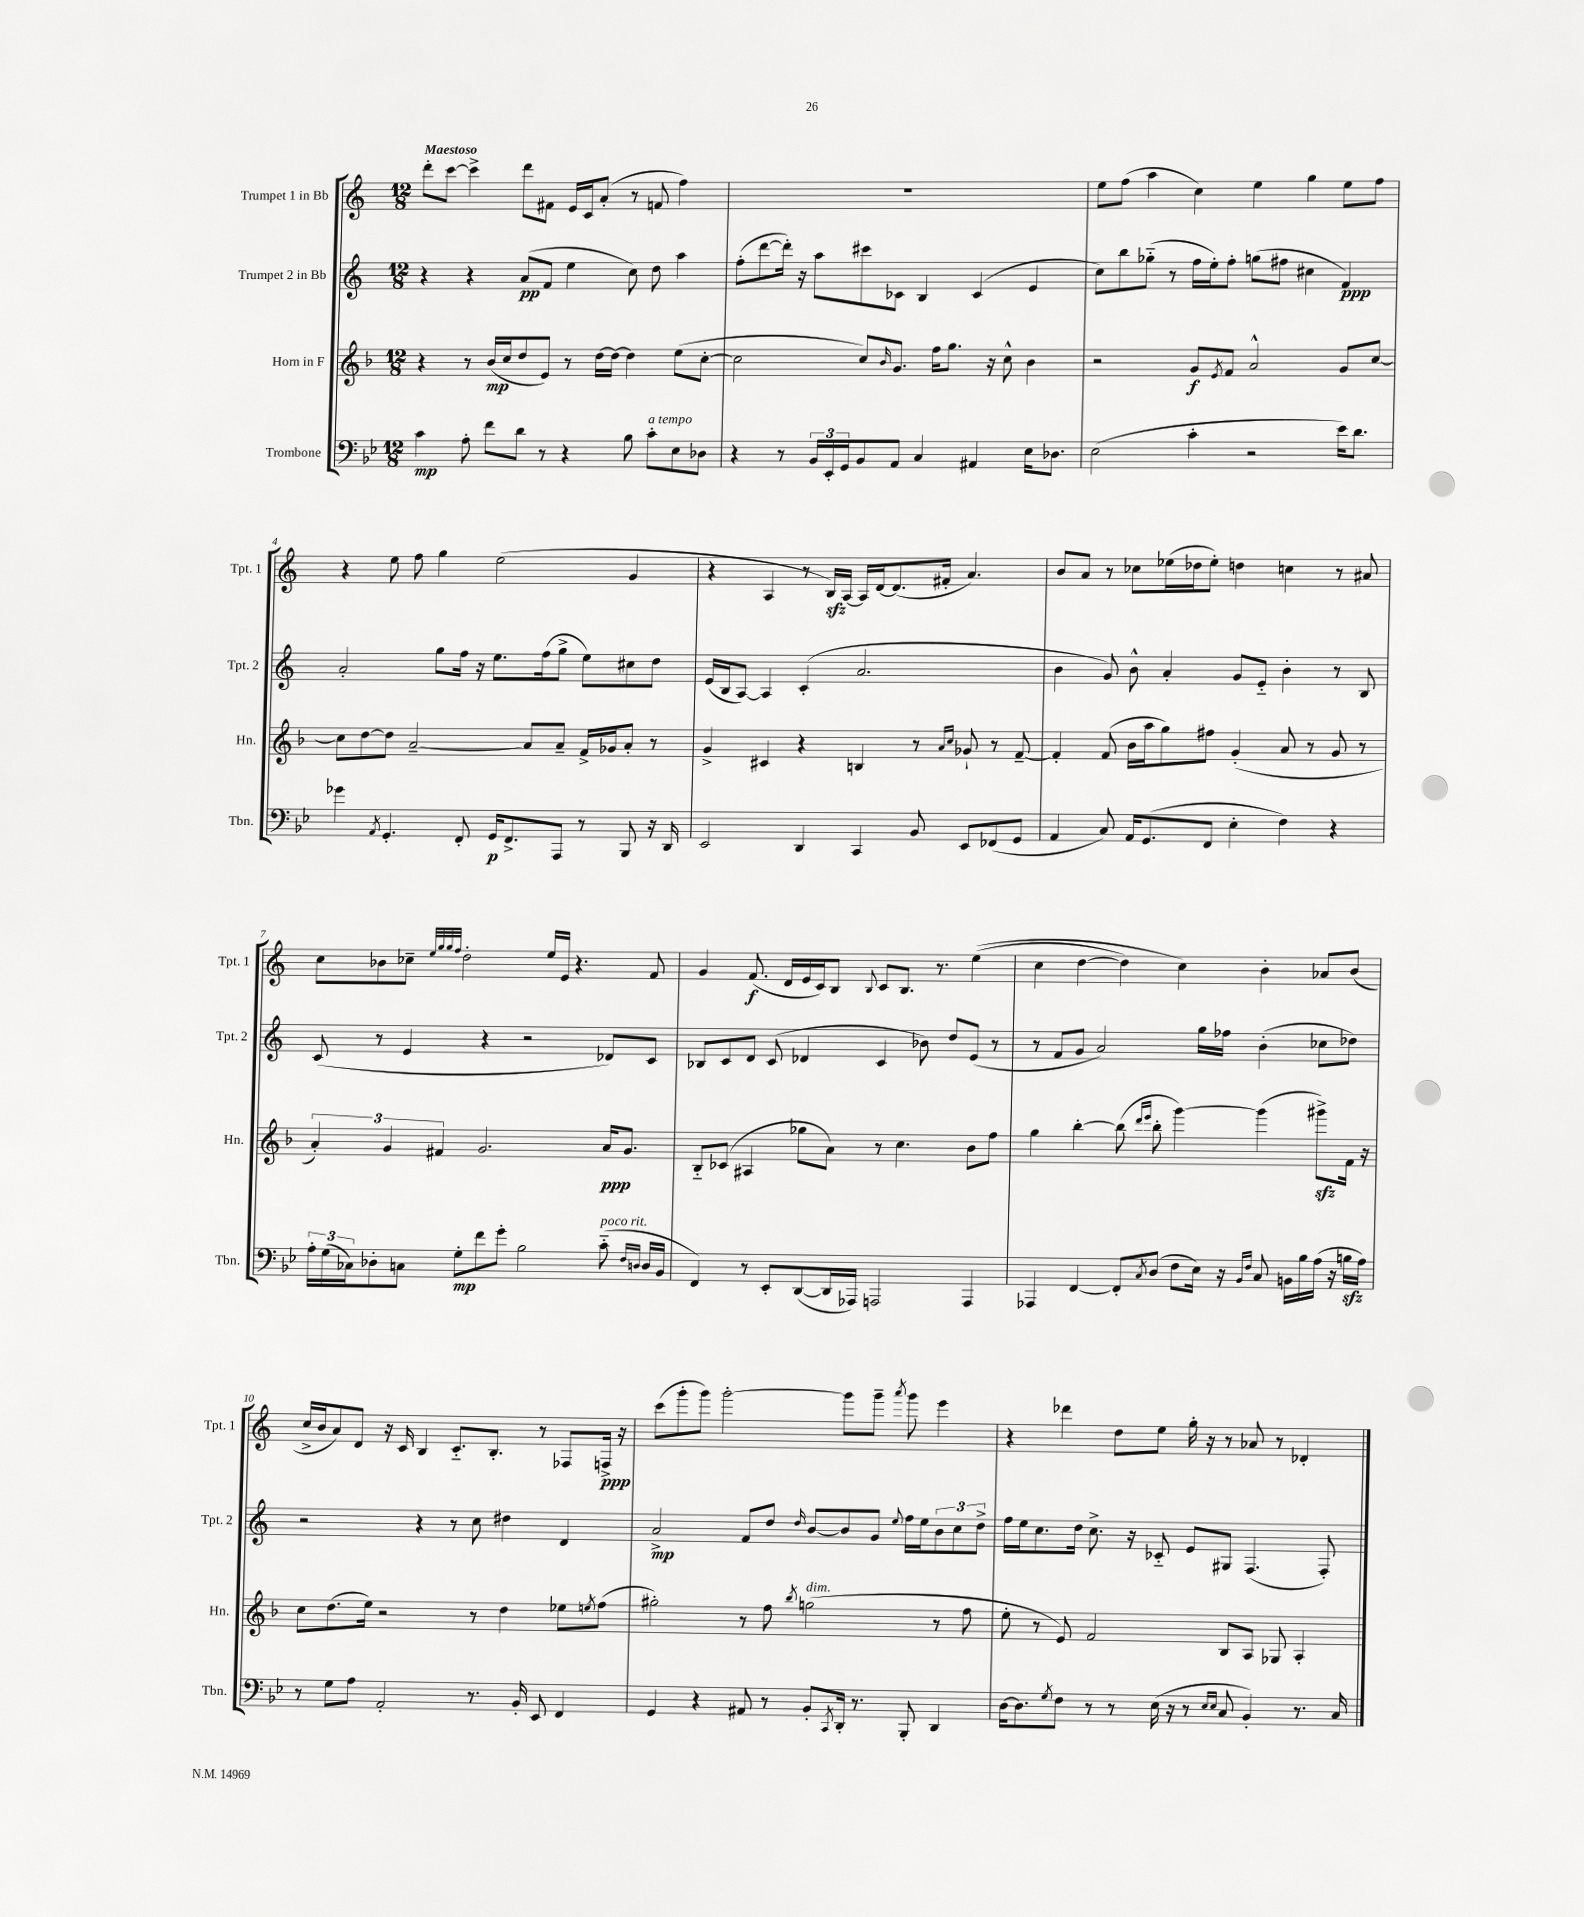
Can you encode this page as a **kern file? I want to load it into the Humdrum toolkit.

**kern	**kern	**kern	**kern
*staff4	*staff3	*staff2	*staff1
*clefF4	*clefG2	*clefG2	*clefG2
*k[b-e-]	*k[b-]	*k[]	*k[]
*M12/8	*M12/8	*M12/8	*M12/8
4c\	4r	4r	8ddd'\L
.	.	.	[8ccc\J
8A'\	8r	4r	4ccc^\]
8f\L	(16b-/LL	.	.
.	16cc/J	.	.
8d\J	8dd/	(8a/L	8ddd\L
8r	8e/J)	8f/J	8f#\J
4r	8r	4ee\	16e/LL
.	.	.	16c/J
.	[16dd\LL	.	(8a'/J
.	16dd\_JJ	.	.
8B-\	4dd\]	8cc\)	8r
8c'\L	.	8dd\	8f/
8E-\	(8ee\L	4aa\	4ff\)
8D-\J	[8cc'\J	.	.
=	=	=	=
4r	2cc\]	(8ff'\L	1.r
.	.	[8ddd\	.
8r	.	16ddd'\]Jk)	.
.	.	16r	.
24BB-/LL	.	8aa\L	.
24EE-'/	.	.	.
24GG/J	.	.	.
8BB-/	8cc/L)	8ccc#\	.
.	16qqb-/	.	.
8AA/J	8.g/J	8c-\J	.
4C/	.	4B/	.
.	16ff\LK	.	.
.	8.gg\J	.	.
4AA#/	.	(4c-/	.
.	16r	.	.
.	8cc^^\	.	.
16E-\LK	4b-\	4e/	.
8.D-\J	.	.	.
=	=	=	=
(2E-\	2r	8cc\L)	8ee\L
.	.	8bb\	(8ff\J
.	.	(8gg-'~\J	4aa\
.	.	8r	.
4c'\	8g/L	16ff\LL	4cc\)
.	.	16ee'\J)	.
.	8qe/	.	.
.	8f/J	8ff'\J	.
2r	2a^^/	(8gg\L	4ee\
.	.	8ff#\J	.
.	.	4cc#\	4gg\
16e-\LK)	8g/L	4f/)	8ee\L
8.d\J	.	.	.
.	[8cc/J	.	8ff\J
=	=	=	=
4g-\	8cc\]L	2a'/	4r
.	[8dd\	.	.
8qAA/	.	.	.
4.GG'/	8dd\]J	.	8ee\
.	[2a~/	.	8ff\
.	.	8gg\L	4gg\
8FF'/	.	16ff\Jk	.
.	.	16r	.
16GG/LK	.	8.ee\L	(2ee\
8.FF^/	.	.	.
.	8a/]L	.	.
.	.	(16ff\k	.
8AAA/J	8a~/J	8gg^\J	.
8r	16f^/LL	8ee\L)	.
.	16g-/J	.	.
8BBB-/	8a'/J	8cc#\	4g/
16r	8r	8dd\J	.
16DD/	.	.	.
=	=	=	=
2EE-/	4g^/	(16e/LL	4r
.	.	16B/J	.
.	.	[8A/J)	.
.	4c#/	4A/]	4A/
4DD/	4r	(4c'/	8r
.	.	.	16B/LL)
.	.	.	[16A/JJ
4CC/	4B/	2.a/	16A/]LL
.	.	.	[16d/J
.	.	.	(8.d/]
8BB-/	8r	.	.
.	.	.	16f#'/Jk
.	16qqa/LL	.	.
.	16qqcc/JJ	.	.
8EE-/L	8g-`/	.	4.a/)
(8FF-/	8r	.	.
8GG/J	[8f~/	.	.
=	=	=	=
4AA/	4f'/]	4b\	8b/L
.	.	.	8a/J
8C/)	(8f/	8g/)	8r
16AA/LK	16b-\LL	8b^^\	8cc-\L
(8.GG/	16aa\J	.	.
.	8gg\)	4a'/	(16ee-\L
.	.	.	16dd-\J
8FF/J	8ff#\J	.	8ee-'\J)
4E-'\	(4g'/	8g/L	4dd\
.	.	8e'~/J	.
4F\)	8a/	4b'\	4cc\
.	8r	.	.
4r	8g/	8r	8r
.	8r	8B/	8a#/
=	=	=	=
24A'\LL	6a'/)	(8c/	8cc\L
(24G\	.	.	.
24C-\J)	.	.	.
8D-'\	.	8r	8b-\
.	6g/	.	.
8C\J	.	4e/	8cc-~\J
.	6f#/	.	.
.	.	.	32qqee/LLL
.	.	.	32qqgg/
.	.	.	32qqgg/
.	.	.	32qqff/JJJ
8G'\L	.	.	2dd'\
8f\	2.g/	4r	.
8g'\J	.	.	.
2B-\	.	2r	.
.	.	.	16ee/LL
.	.	.	16e/JJ
.	.	.	4.r
(8c'~\	16a/LK	8d-/L)	.
.	8.g/J	.	.
16qqF/LL	.	.	.
16qqD/JJ	.	.	.
16D/LL	.	8c/J	8f/
16BB-/JJ	.	.	.
=	=	=	=
4FF/)	8B-'~/L	8B-/L	4g/
.	(8c-/J	8c/	.
8r	4A#/	8d/J	(8.f/
8EE-'/L	.	(8c/	.
.	.	.	16d/LL
([8DD/	8gg-\L	4d-/	16e/
.	.	.	16c/J)
16DD/]L	8a\J)	.	8B/J
16AAA-/JJ)	.	.	.
.	.	.	8qqB/
2AAA/	8r	4c/	8c/L
.	4.cc\	.	8.B/J
.	.	8b-\)	.
.	.	.	8.r
.	.	8dd/L	.
4AAA/	8b-\L	(8e/J	&((4ee\
.	8ff\J	8r	.
=	=	=	=
4AAA-/	4gg\	8r	4cc\
.	.	8f/L	.
[4FF/	[4bb-'\	8g/J	[4dd\
.	.	2a/)	.
8FF'/]L	(8bb-\]	.	4dd\])
.	16qqddd/LL	.	.
8qC/	16qqeee/JJ	.	.
(8D/J	8bb-'\	.	.
8F\L	[4ggg\)	.	4cc\&)
16E-\Jk)	.	16gg\LL	.
16r	.	16ff-\JJ	.
16qqBB-/LL	.	.	.
16qqF/JJ	.	.	.
8C/	(4ggg\]	(4b'\	4b'\
16BB\LL	.	.	.
16B-\	.	.	.
(16A\JJ	8ggg#^\L)	8cc-\L	8a-/L
16r	.	.	.
16B\LL	16f\Jk	8dd-\J)	(8b/J
16A\JJ)	16r	.	.
=	=	=	=
8r	8cc\L	2r	16cc^/LL
.	.	.	16b/J
8G\L	(8.dd\	.	8a/)
8A\J	.	.	8d/J
.	16ee\Jk)	.	.
2AA'/	2r	.	16r
.	.	.	16c/
.	.	4r	4B/
.	.	8r	8.c'~/L
8.r	8r	8cc\	.
.	.	.	8.B'/J
.	4dd\	4dd#\	.
16BB-'/	.	.	.
8EE-/	.	.	8r
4FF/	8ee-\L	4d/	8F-/L
.	8qee/	.	.
.	(8ff\J	.	16F^/Jk
.	.	.	16r
=	=	=	=
4GG/	2gg#'\)	2a^/	(8ccc\L
.	.	.	8ggg'\
4r	.	.	8ggg\J)
.	.	.	[2ggg'\
8AA#/	8r	8f/L	.
8r	8ff\	8dd/J	.
.	8qbb-/	16qqdd/	.
8BB-'/L	(2gg\	[8b/L	.
8qCC/	.	.	.
16DD'/Jk	.	8b/]	8ggg\]L
8.r	.	.	.
.	.	8g/J	8ggg~\J
.	.	8qqee/	8qaaa/
8BBB-'/	.	16ff\LL	8ggg\
.	.	16ee\J	.
4DD/	8r	12b\	4eee\
.	.	12cc\	.
.	8ff\	.	.
.	.	12dd^\J	.
=	=	=	=
[16D\LK	8ee'\	16ff\LL	4r
8.D\]	.	16ee\J	.
.	8r	8.cc\	.
8qG/	.	.	.
8F\J	8e/)	.	4ddd-\
.	.	16dd\Jk	.
8r	2f/	8.cc^\	.
8r	.	.	8dd\L
.	.	16r	.
(16E-\	.	8c-'~/	8ee\J
16r	.	.	.
8r	.	8e/L	16gg'\
.	.	.	16r
16qqE-/LL	.	.	.
16qqE-/JJ	.	.	.
8C/	8B-/L	8G#/J	8r
4BB-'/)	8A/J	(4.F/	8a-/
.	8G-/	.	8r
8.r	4A'/	.	4d-'/
.	.	8F'/)	.
16C/	.	.	.
==	==	==	==
*-	*-	*-	*-
